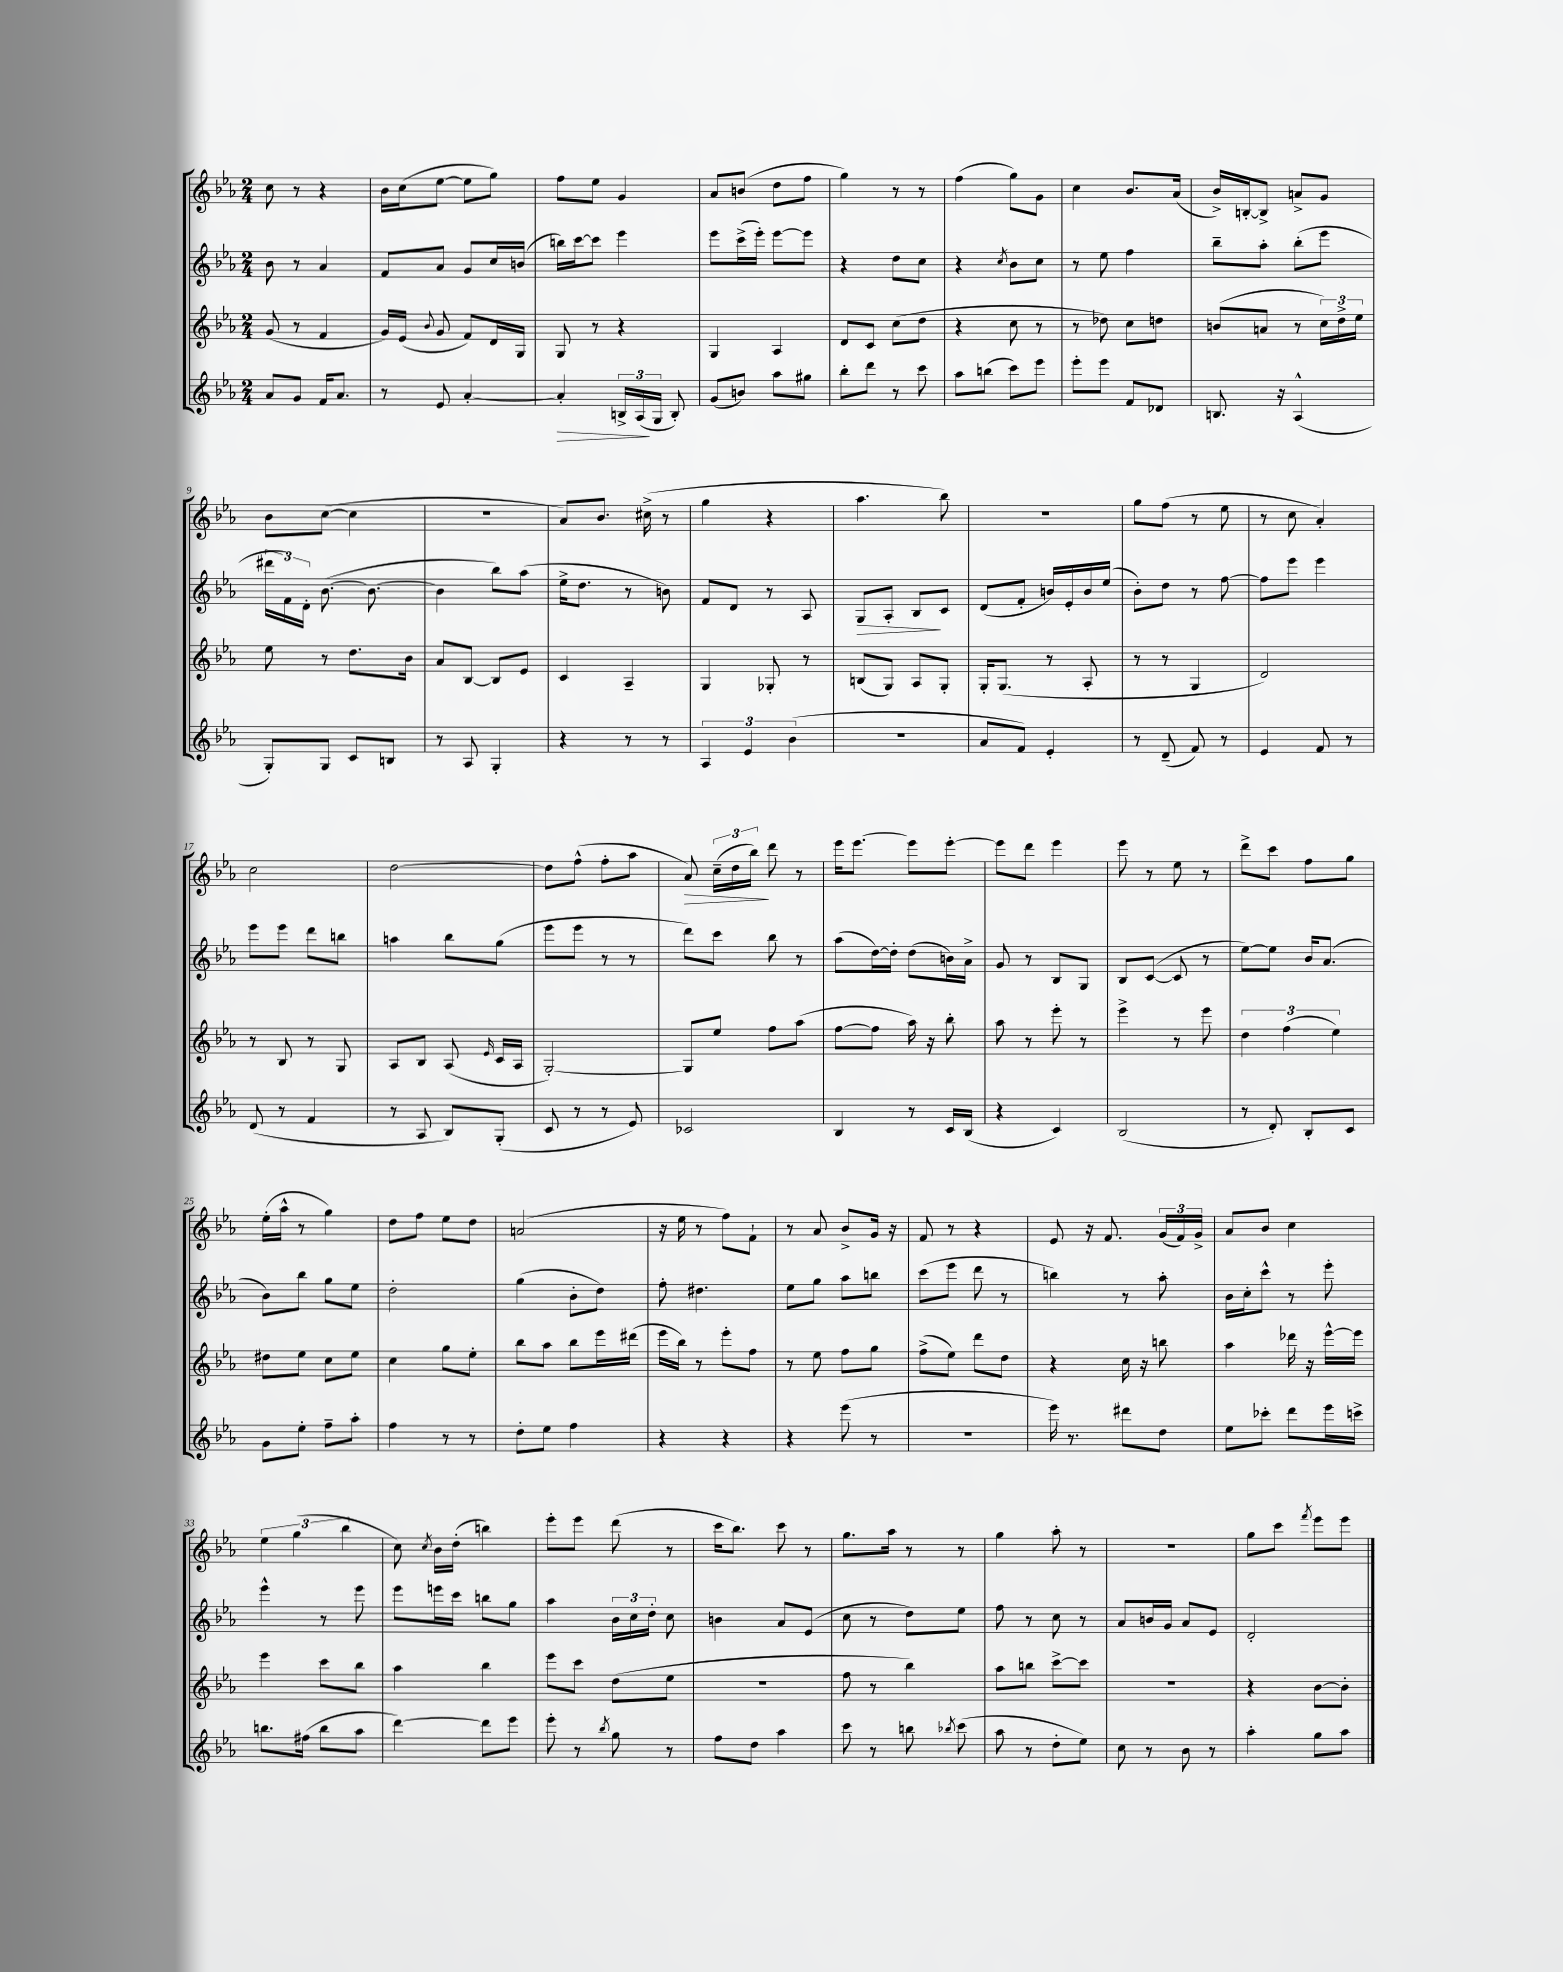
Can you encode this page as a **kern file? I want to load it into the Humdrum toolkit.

**kern	**kern	**kern	**kern
*staff4	*staff3	*staff2	*staff1
*clefG2	*clefG2	*clefG2	*clefG2
*k[b-e-a-]	*k[b-e-a-]	*k[b-e-a-]	*k[b-e-a-]
*M2/4	*M2/4	*M2/4	*M2/4
8a-/L	(8g/	8b-\	8cc\
8g/J	8r	8r	8r
16f/LK	4f/	4a-/	4r
8.a-/J	.	.	.
=	=	=	=
8r	16g/LL)	8f/L	16b-\LL
.	(16e-/JJ	.	(16cc\J
.	8qqb-/	.	.
8e-/	8g/	8a-/J	[8ee-\J
[4a-'/	8f/L)	8g/L	8ee-\]L
.	16d/L	16cc/L	8gg\J)
.	16G/JJ	(16b/JJ	.
=	=	=	=
4a-'/]	8G/	16bb\LL)	8ff\L
.	.	[16ccc\J	.
.	8r	8ccc\]J	8ee-\J
24B^/LL	4r	4eee-\	4g/
(24A-/	.	.	.
24G/JJ	.	.	.
8B'/)	.	.	.
=	=	=	=
(8g/L	4G/	8eee-\L	8a-/L
8b/J)	.	(16ccc^\L	(8b/J
.	.	16eee-'\JJ)	.
8aa-\L	4A-/	[8eee-\L	8dd\L
8gg#\J	.	8eee-\]J	8ff\J
=	=	=	=
8bb-'\L	8d/L	4r	4gg\)
8ddd\J	8c/J	.	.
8r	(8cc\L	8dd\L	8r
8ccc\	8dd\J	8cc\J	8r
=	=	=	=
8aa-\L	4r	4r	(4ff\
(8bb\J	.	.	.
.	.	8qcc/	.
8ccc\L)	8cc\	8b-\L	8gg\L)
8eee-\J	8r	8cc\J	8g\J
=	=	=	=
8eee-'\L	8r	8r	4cc\
8eee-\J	8dd-\)	8ee-\	.
8f/L	8cc\L	4ff\	8.b-/L
8d-/J	8dd\J	.	.
.	.	.	(16a-/Jk
=	=	=	=
8.B/	(8b/L	8bb-~\L	16b-^/LL)
.	.	.	[16B'/J
.	8a/J	8aa-'\J	8B^/]J
16r	.	.	.
(4A-^^/	8r	(8bb-'\L	8a^/L
.	24cc\LL)	8eee-\J	8g/J
.	24dd^\	.	.
.	24ee-\JJ	.	.
=	=	=	=
8G'/L)	8ee-\	24ddd#\LL	8b-\L
.	.	24f\)	.
.	.	24d'\JJ	.
8G/J	8r	([8.b-\	([8cc\J
8c/L	8.dd\L	.	4cc\]
.	.	8.b-\_	.
8B/J	.	.	.
.	16b-\Jk	.	.
=	=	=	=
8r	8a-/L	4b-\]	2r
8A-/	[8B-/J	.	.
4G'/	8B-/]L	8bb-\L)	.
.	8e-/J	(8aa-\J	.
=	=	=	=
4r	4c/	16ee-^\LK	8a-/L)
.	.	8.dd\J	.
.	.	.	8.b-/J
8r	4A-~/	8r	.
.	.	.	(16cc#^\
8r	.	8b\)	8r
=	=	=	=
6A-/	4G/	8f/L	4gg\
.	.	8d/J	.
6e-/	.	.	.
.	8G-'/	8r	4r
(6b-\	.	.	.
.	8r	8A-/	.
=	=	=	=
2r	(8B/L	8G/L	4.aa-\
.	8G/J)	8A-'/J	.
.	8A-/L	8B-/L	.
.	8G'/J	8c/J	8bb-\)
=	=	=	=
8a-/L	16G'/LK	(8d/L	2r
.	(8.G/J	.	.
8f/J)	.	8f'/J	.
4e-'/	8r	16b/LL)	.
.	.	16e-'/	.
.	8A-'/	16b/	.
.	.	(16ee-/JJ	.
=	=	=	=
8r	8r	8b-'\L)	8gg\L
(8d~/	8r	8dd\J	(8ff\J
8f/)	4G/	8r	8r
8r	.	[8ff\	8ee-\
=	=	=	=
4e-/	2d/)	8ff\]L	8r
.	.	8eee-\J	8cc\
8f/	.	4eee-\	4a-'/)
8r	.	.	.
=	=	=	=
(8d/	8r	8eee-\L	2cc\
8r	8B-/	8eee-\J	.
4f/	8r	8ddd\L	.
.	8G/	8bb\J	.
=	=	=	=
8r	8A-/L	4aa\	[2dd\
8A-/	8B-/J	.	.
8B-/L)	(8A-/	8bb-\L	.
.	16qqe-/	.	.
(8G'/J	16c/LL	(8gg\J	.
.	16A-/JJ	.	.
=	=	=	=
8c/	[2G'/)	8eee-\L	8dd\]L
8r	.	8eee-\J	(8ff^^\J
8r	.	8r	8ff'\L
8e-/)	.	8r	8aa-\J
=	=	=	=
2c-/	8G/]L	8ddd\L)	8a-/)
.	8ee-/J	8ccc\J	(24cc~\LL
.	.	.	24dd\
.	.	.	24bb-\JJ)
.	8ff\L	8bb-\	8ddd\
.	(8aa-\J	8r	8r
=	=	=	=
4B-/	[8ff\L	(8aa-\L	16eee-\LK
.	.	.	[8.eee-\J
.	8ff\]J	[16dd\L)	.
.	.	16dd'\]JJ	.
8r	16aa-\)	(8dd\L	8eee-\]L
.	16r	.	.
16c/LL	8bb-'\	16b\L)	[8eee-'\J
(16B-/JJ	.	16a-^\JJ	.
=	=	=	=
4r	8aa-\	8g/	8eee-\]L
.	8r	8r	8ddd\J
4c/)	8eee-'\	8B-/L	4eee-\
.	8r	8G/J	.
=	=	=	=
(2B-/	4eee-^\	8B-/L	8eee-\
.	.	([8c/J	8r
.	8r	8c/]	8ee-\
.	8eee-\	8r	8r
=	=	=	=
8r	6dd\	[8ee-\L)	8ddd^\L
8d'/)	.	8ee-\]J	8ccc\J
.	(6ff\	.	.
8B-'/L	.	16b-/LK	8ff\L
.	.	(8.a-/J	.
.	6ee-\)	.	.
8c/J	.	.	8gg\J
=	=	=	=
8g\L	8dd#\L	8b-\L)	(16ee-'\LL
.	.	.	16aa-^^\JJ
8ee-'\J	8ee-\J	8bb-\J	8r
8ff~\L	8cc\L	8gg\L	4gg\)
8aa-'\J	8ee-\J	8ee-\J	.
=	=	=	=
4ff\	4cc\	2dd'\	8dd\L
.	.	.	8ff\J
8r	8gg\L	.	8ee-\L
8r	8ee-'\J	.	8dd\J
=	=	=	=
8dd'\L	8bb-\L	(4gg\	(2a/
8ee-\J	8aa-\J	.	.
4ff\	8bb-\L	8b-'\L	.
.	16eee-\L	8dd\J)	.
.	(16ddd#\JJ	.	.
=	=	=	=
4r	16eee-\LL	8ff'\	16r
.	16bb-\JJ)	.	16ee-\
.	8r	4.dd#\	8r
4r	8eee-'\L	.	8ff\L)
.	8ff\J	.	8f`\J
=	=	=	=
4r	8r	8ee-\L	8r
.	8ee-\	8gg\J	8a-/
(8eee-\	8ff\L	8aa-\L	8b-^/L
8r	8gg\J	8bb\J	16g/Jk
.	.	.	16r
=	=	=	=
2r	(8ff^\L	(8ccc\L	8f/
.	8ee-\J)	8eee-\J	8r
.	8ddd\L	8ddd\	4r
.	8dd\J	8r	.
=	=	=	=
16eee-\)	4r	4bb\)	8e-/
8.r	.	.	.
.	.	.	16r
.	.	.	8.f/
8ddd#\L	16cc\	8r	.
.	16r	.	.
8dd\J	8bb\	8aa-'\	(24g/LL
.	.	.	24f/)
.	.	.	24g^/JJ
=	=	=	=
8ee-\L	4aa-\	16b-\LL	8a-/L
.	.	16cc'\J	.
8ccc-'\J	.	8ccc^^\J	8b-/J
8ddd\L	16ddd-\	8r	4cc\
.	16r	.	.
16eee-\L	[16eee-^^\LL	8eee-'\	.
16ccc^\JJ	16eee-\]JJ	.	.
=	=	=	=
8.bb\L	4eee-\	4eee-^^\	6ee-\
.	.	.	(6gg\
(16ff#\Jk	.	.	.
8bb\L	8ccc\L	8r	.
.	.	.	6bb-\
8aa-\J	8bb-\J	8eee-\	.
=	=	=	=
[4ddd\)	4aa-\	8eee-\L	8cc\)
.	.	.	8qcc/
.	.	16eee\L	16b-\LL
.	.	16ccc\JJ	(16dd'\JJ
8ddd\]L	4bb-\	8bb\L	4bb\)
8eee-\J	.	8gg\J	.
=	=	=	=
8eee-'\	8eee-\L	4aa-\	8eee-'\L
8r	8ccc\J	.	8eee-\J
8qbb-/	.	.	.
8gg\	(8dd\L	24b-\LL	(8ddd\
.	.	24cc\	.
.	.	24dd'\JJ	.
8r	8ee-\J	8cc\	8r
=	=	=	=
8ff\L	2r	4b\	16ccc\LK
.	.	.	8.bb-\J)
8dd\J	.	.	.
4aa-\	.	8a-/L	8ccc\
.	.	(8e-/J	8r
=	=	=	=
8ccc\	8ff\	8cc\	8.gg\L
8r	8r	8r	.
.	.	.	16aa-\Jk
8bb\	4bb-\)	8dd\L)	8r
8qbb-/	.	.	.
(8ccc\	.	8ee-\J	8r
=	=	=	=
8aa-\	8aa-\L	8ff\	4gg\
8r	8bb\J	8r	.
8dd'\L	[8ccc^\L	8cc\	8aa-'\
8ee-\J)	8ccc\]J	8r	8r
=	=	=	=
8cc\	2r	8a-/L	2r
8r	.	16b/L	.
.	.	16g/JJ	.
8b-\	.	8a-/L	.
8r	.	8e-/J	.
=	=	=	=
4aa-'\	4r	2d'/	8gg\L
.	.	.	8ccc\J
.	.	.	8qfff/
8gg\L	[8b-\L	.	8eee-\L
8aa-\J	8b-'\]J	.	8eee-\J
==	==	==	==
*-	*-	*-	*-
